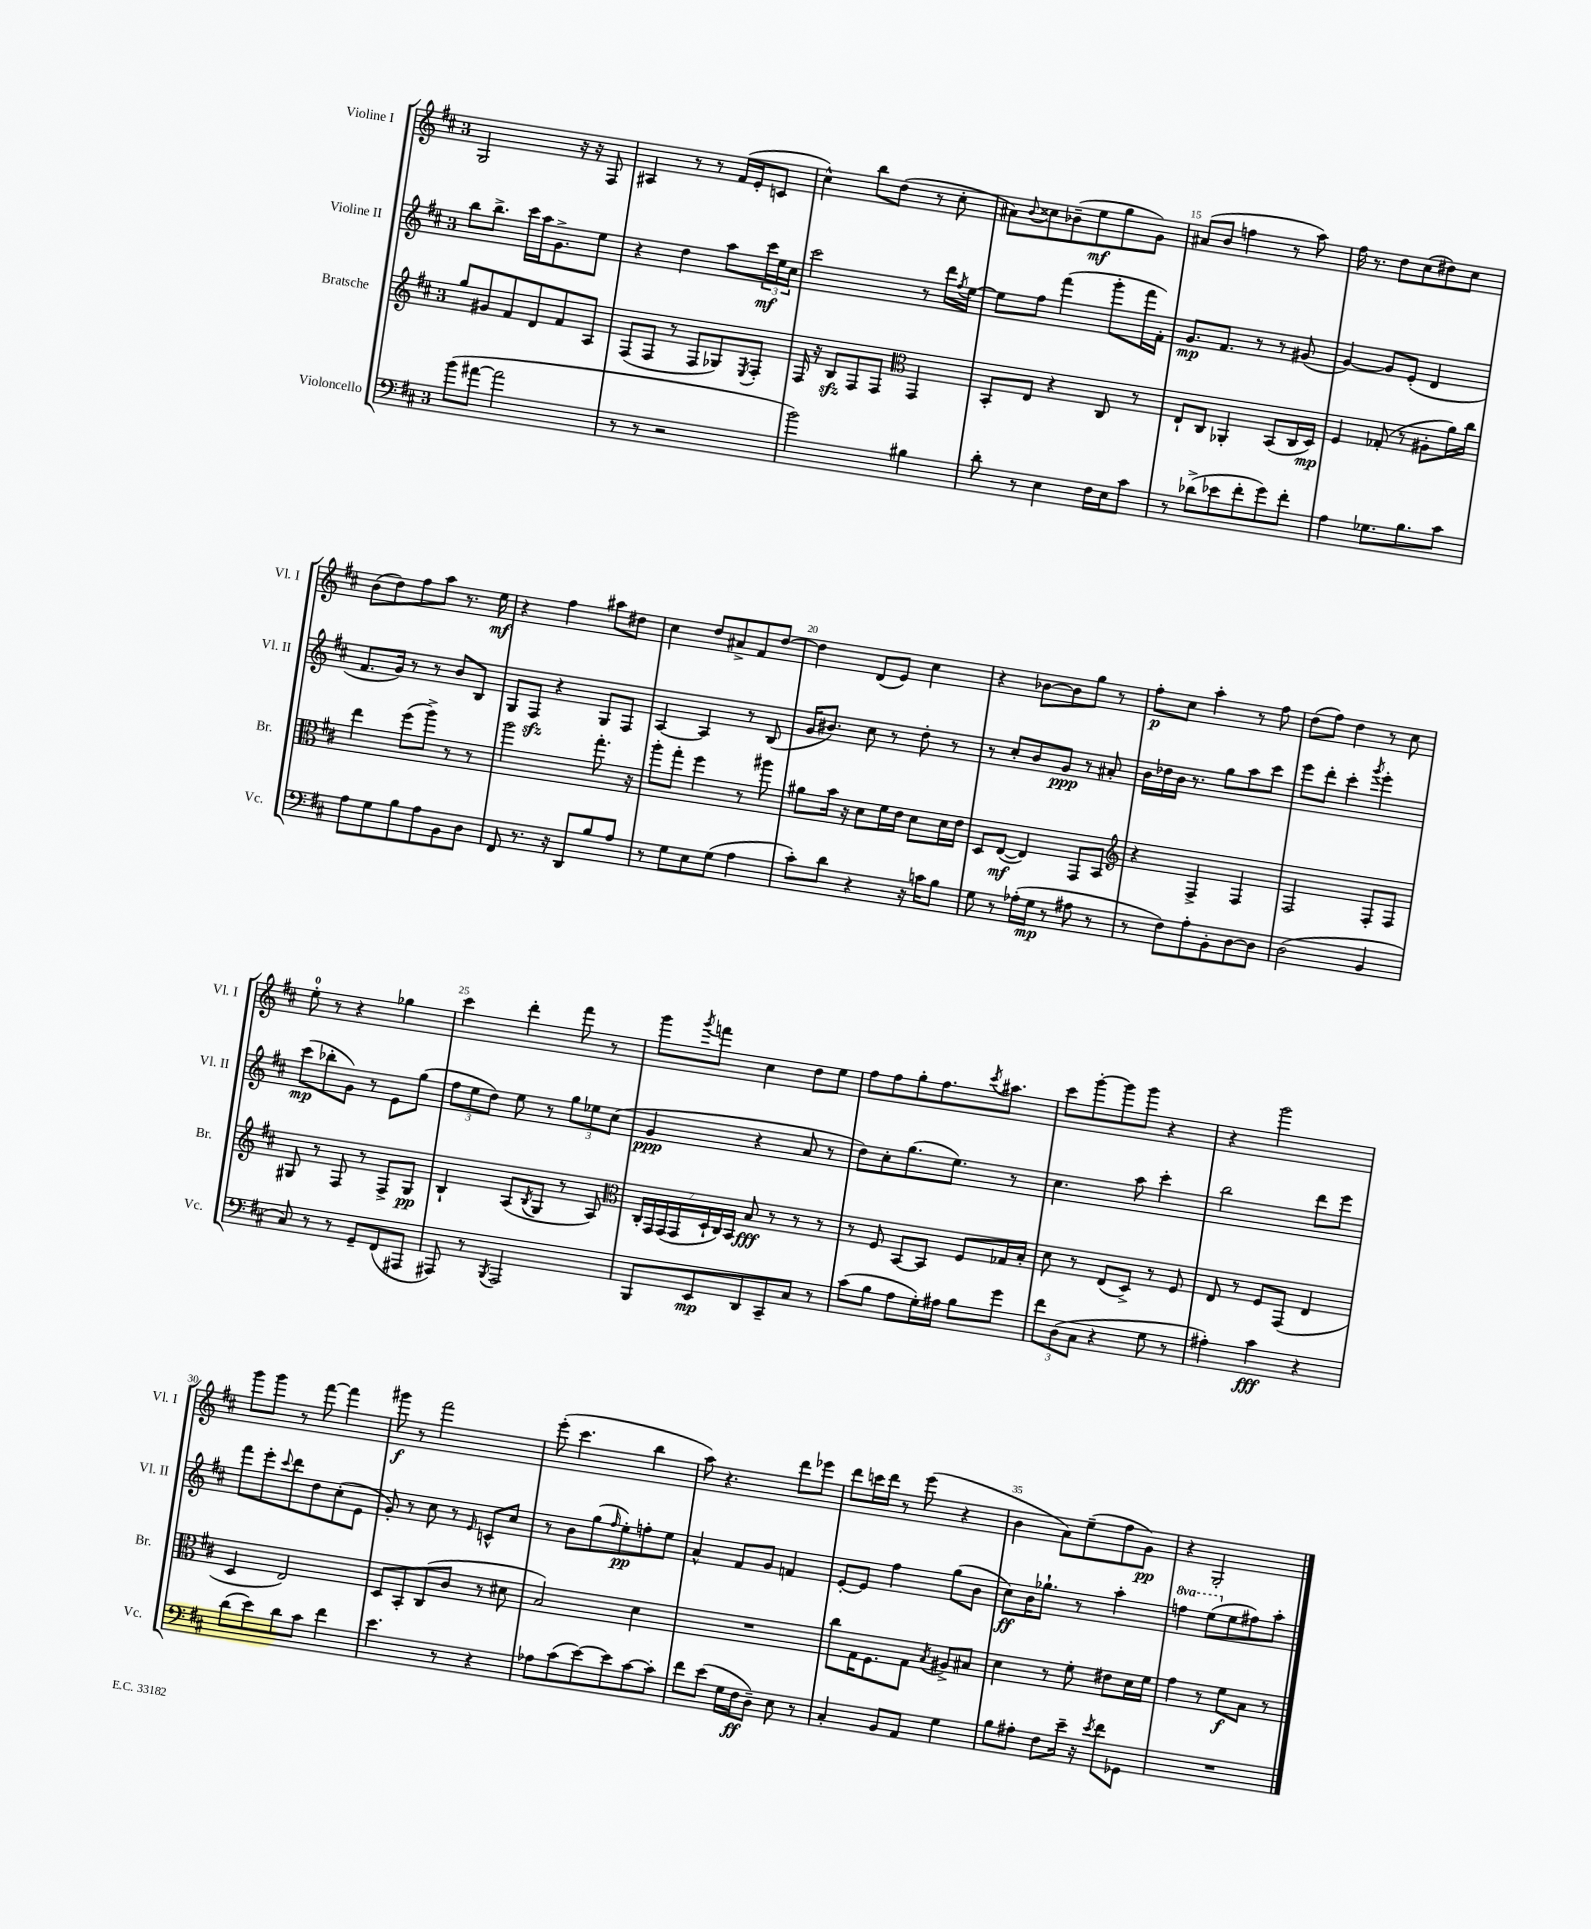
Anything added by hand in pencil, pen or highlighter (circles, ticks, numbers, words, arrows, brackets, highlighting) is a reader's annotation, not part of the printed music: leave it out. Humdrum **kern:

**kern	**kern	**kern	**kern
*staff4	*staff3	*staff2	*staff1
*clefF4	*clefG2	*clefG2	*clefG2
*k[f#c#]	*k[f#c#]	*k[f#c#]	*k[f#c#]
*M3/4	*M3/4	*M3/4	*M3/4
(8b	8gg	8bb	2G
[8a#	8g#	8.bb^	.
2a#]	8f#	.	.
.	.	16ccc#	.
.	8d	16aa	.
.	.	8.g^	.
.	8f#	.	16r
.	.	.	16r
.	8A	8ee	8F#
=	=	=	=
8r	(8F#	4r	4A#
8r	8F#	.	.
2r	8r	4dd	8r
.	8F#	.	8r
.	8G-)	8aa	(16f#
.	.	.	16e'
.	8qE	.	.
.	8F#'	24ccc#	8c
.	.	24ee	.
.	.	24cc#	.
=	=	=	=
2b)	16F#	2ccc#	4cc#^^)
.	16r	.	.
.	8B	.	.
.	8F#	.	8bb
.	8F#	.	(8dd
*	*clefC3	*	*
4B#	4GG	8r	8r
.	.	16ddd	8cc#'
.	.	8qff#	.
.	.	[16ee	.
=	=	=	=
8d'	8BB'	8ee]	8a#)
.	.	.	8qqb
8r	8E	8ff#	8cc##
4E	4r	(4fff#	(8b-~
.	.	.	8ee
16F#	8C#	8ggg'	8gg
16E	.	.	.
8c#	8r	16fff#	8g)
.	.	16f#')	.
=	=	=	=
8r	8E`	8.g	(8a#
(8d-^	8C#	.	8b
.	.	8.f#	.
8e-	4AA-'	.	4ff
8f#'	.	8r	.
8g)	(8BB	8r	8r
8f#'	16C#	(8g#	8aa)
.	16D)	.	.
=	=	=	=
4A	4F#	[4g)	16ff#
.	.	.	8.r
8.G-	(8G-'	8g]	8dd
.	8r	(8e'	(8cc#
8.B	.	.	.
.	8A#'	4d	8dd#)
8c#	16a)	.	8cc#
.	16cc#	.	.
=	=	=	=
8A	4ee	8.f#	(8b
8G	.	.	8dd)
.	.	16g)	.
8B	(8ff#	8r	8ff#
8A	8aa^)	8r	8aa
8BB	8r	8b	8.r
8D	8r	8B	.
.	.	.	16ee
=	=	=	=
8FF#	2aa	8G	4r
8.r	.	8F#	.
.	.	4r	4ff#
16r	.	.	.
8DD	.	.	.
8B	8.gg'	8G	8aa#
8A	.	8F#	8dd#
.	16r	.	.
=	=	=	=
8r	8aa'	[4A	4cc#
8G	8gg'	.	.
8E	4ff#	4A]	8dd
(8G	.	.	8a#^
4A	8r	8r	8f#
.	8aa#	(8B	[8dd
=	=	=	=
8c#')	8a#	16g	4dd]
.	.	8.b#)	.
8d	16b	.	.
.	16r	.	.
4r	8d	8cc#	(8d
.	16f#	8r	8e)
.	16e	.	.
16r	8d	8dd'	4cc#
16c	.	.	.
8B	16d	8r	.
.	16e	.	.
=	=	=	=
8G	8D	8r	4r
8r	([8E	8cc#'	.
(16A-'	4E])	8b	[8b-
16G	.	.	.
8r	.	8g	8b-]
8A#	8GG	8r	8gg
8r	8BB	8a#'	8r
=	=	=	=
*	*clefG2	*	*
8r	4r	16b	8ff#'
.	.	16dd-	.
8F#)	.	16b	8cc#
.	.	8.r	.
8A'	4F#^	.	4aa'
8BB'	.	8gg	.
[8D	4F#	8aa	8r
8D]	.	8ccc#	8ff#
=	=	=	=
(2D	2F#	8eee	(8dd
.	.	8ddd'	8ff#)
.	.	4ccc#'	4dd
.	.	8qggg	.
4BB	8F#'	4eee'	8r
.	8F#	.	8cc#
=	=	=	=
8C#)	8G#	(8ccc#	8ee'
8r	8r	8bb-'	8r
8r	8F#	8g)	4r
8GG~	8r	8r	.
(8FF#	8F#^	8e	4gg-
8AAA#	8G#	(8gg	.
=	=	=	=
8AAA#)	4B`	12ff#	4ccc#
.	.	12ee	.
8r	.	.	.
.	.	12dd)	.
8qBBB	.	.	.
2AAA#	(8A	8ee	4ddd'
.	8qB	.	.
.	8G	8r	.
.	8r	12gg	8fff#
.	.	12ee-	.
.	8A)	.	8r
.	.	(12cc#	.
=	=	=	=
*	*clefC3	*	*
8BBB	28C#'	4g	8ggg
.	28GG	.	.
.	(28GG	.	.
.	28GG	.	.
.	.	.	8qggg
8EE	.	.	8fff
.	28D`	.	.
.	28C#)	.	.
.	28BB	.	.
8DD	8B	4r	4cc#
8CC#~	8r	.	.
8C#	8r	8a	8dd
8r	8r	8r	8ee
=	=	=	=
(8c#	8r	8dd)	8ff#
8B	8F#	8cc#'	8ff#
8A	[8BB	(8.gg	8gg'
16G')	8BB]	.	8.ff#
16A#	.	8.ee)	.
8B	8F#	.	.
.	.	.	8qccc#
.	.	.	8.aa#
8g	16G-	8r	.
.	16B'	.	.
=	=	=	=
12f#	8d	4.cc#	8ccc#
(12D	.	.	.
.	8r	.	[8ggg'
12C#	.	.	.
4r	(8E	.	8ggg]
.	8D^)	8aa	8ggg
8G	8r	4ccc#'	4r
8r	8F#	.	.
=	=	=	=
4A#')	8E	2bb	4r
.	8r	.	.
4c#	8F#	.	2ggg
.	(8GG	.	.
4r	4E	8ddd	.
.	.	8eee	.
=	=	=	=
(8d	4D	8fff#	8ggg
8e)	.	8eee'	8ggg
.	.	8qqccc#	.
8d	2E)	8ddd	8r
8c#	.	8dd	[8fff#
4f#	.	(8cc#'	4fff#]
.	.	8e	.
=	=	=	=
4.e	8D	8g')	8ggg#
.	8BB'	8r	8r
.	(8C#	8cc#	2fff#
8r	8c#	8r	.
.	.	16qqe	.
4r	8r	8c^^	.
.	8d#	8cc#	.
=	=	=	=
8A-	2B)	8r	(8eee'
(8c#	.	8b	4.ccc#
[8e)	.	(8gg	.
.	.	16qqff#	.
8e]	.	8ee')	.
[8c#	4d	8ff'	4bb
8c#']	.	8ee	.
=	=	=	=
8f#	2.r	4a^^	8aa)
(8e	.	.	4.r
16G	.	8f#	.
16F#	.	.	.
8D~)	.	8g	.
8E	.	4f	8ddd
8r	.	.	8eee-
=	=	=	=
4C#'	8cc#	[8e'	8ddd
.	16G	8e]	16ccc
.	8.F#	.	16ddd
8BB	.	4ff#	8r
8AA	8G	.	(8eee
.	8qB	.	.
4G	8A#^	(8gg	4r
.	8B#	8b	.
=	=	=	=
8B	4d	8cc#)	4b
8A#'	.	16b	.
.	.	8.gg-`	.
8F#	8r	.	8a)
16e~	8f#'	8r	(8ee~
16r	.	.	.
8qe	.	.	.
8f#	8e#	4aa'	8ff#
8GG-	16d	.	8g)
.	16f#	.	.
=	=	=	=
2.r	4g	4fff	4r
.	8r	(8eee	2G'
.	8f#	8ee	.
.	8B	8ff#)	.
.	8r	8aa'	.
==	==	==	==
*-	*-	*-	*-
